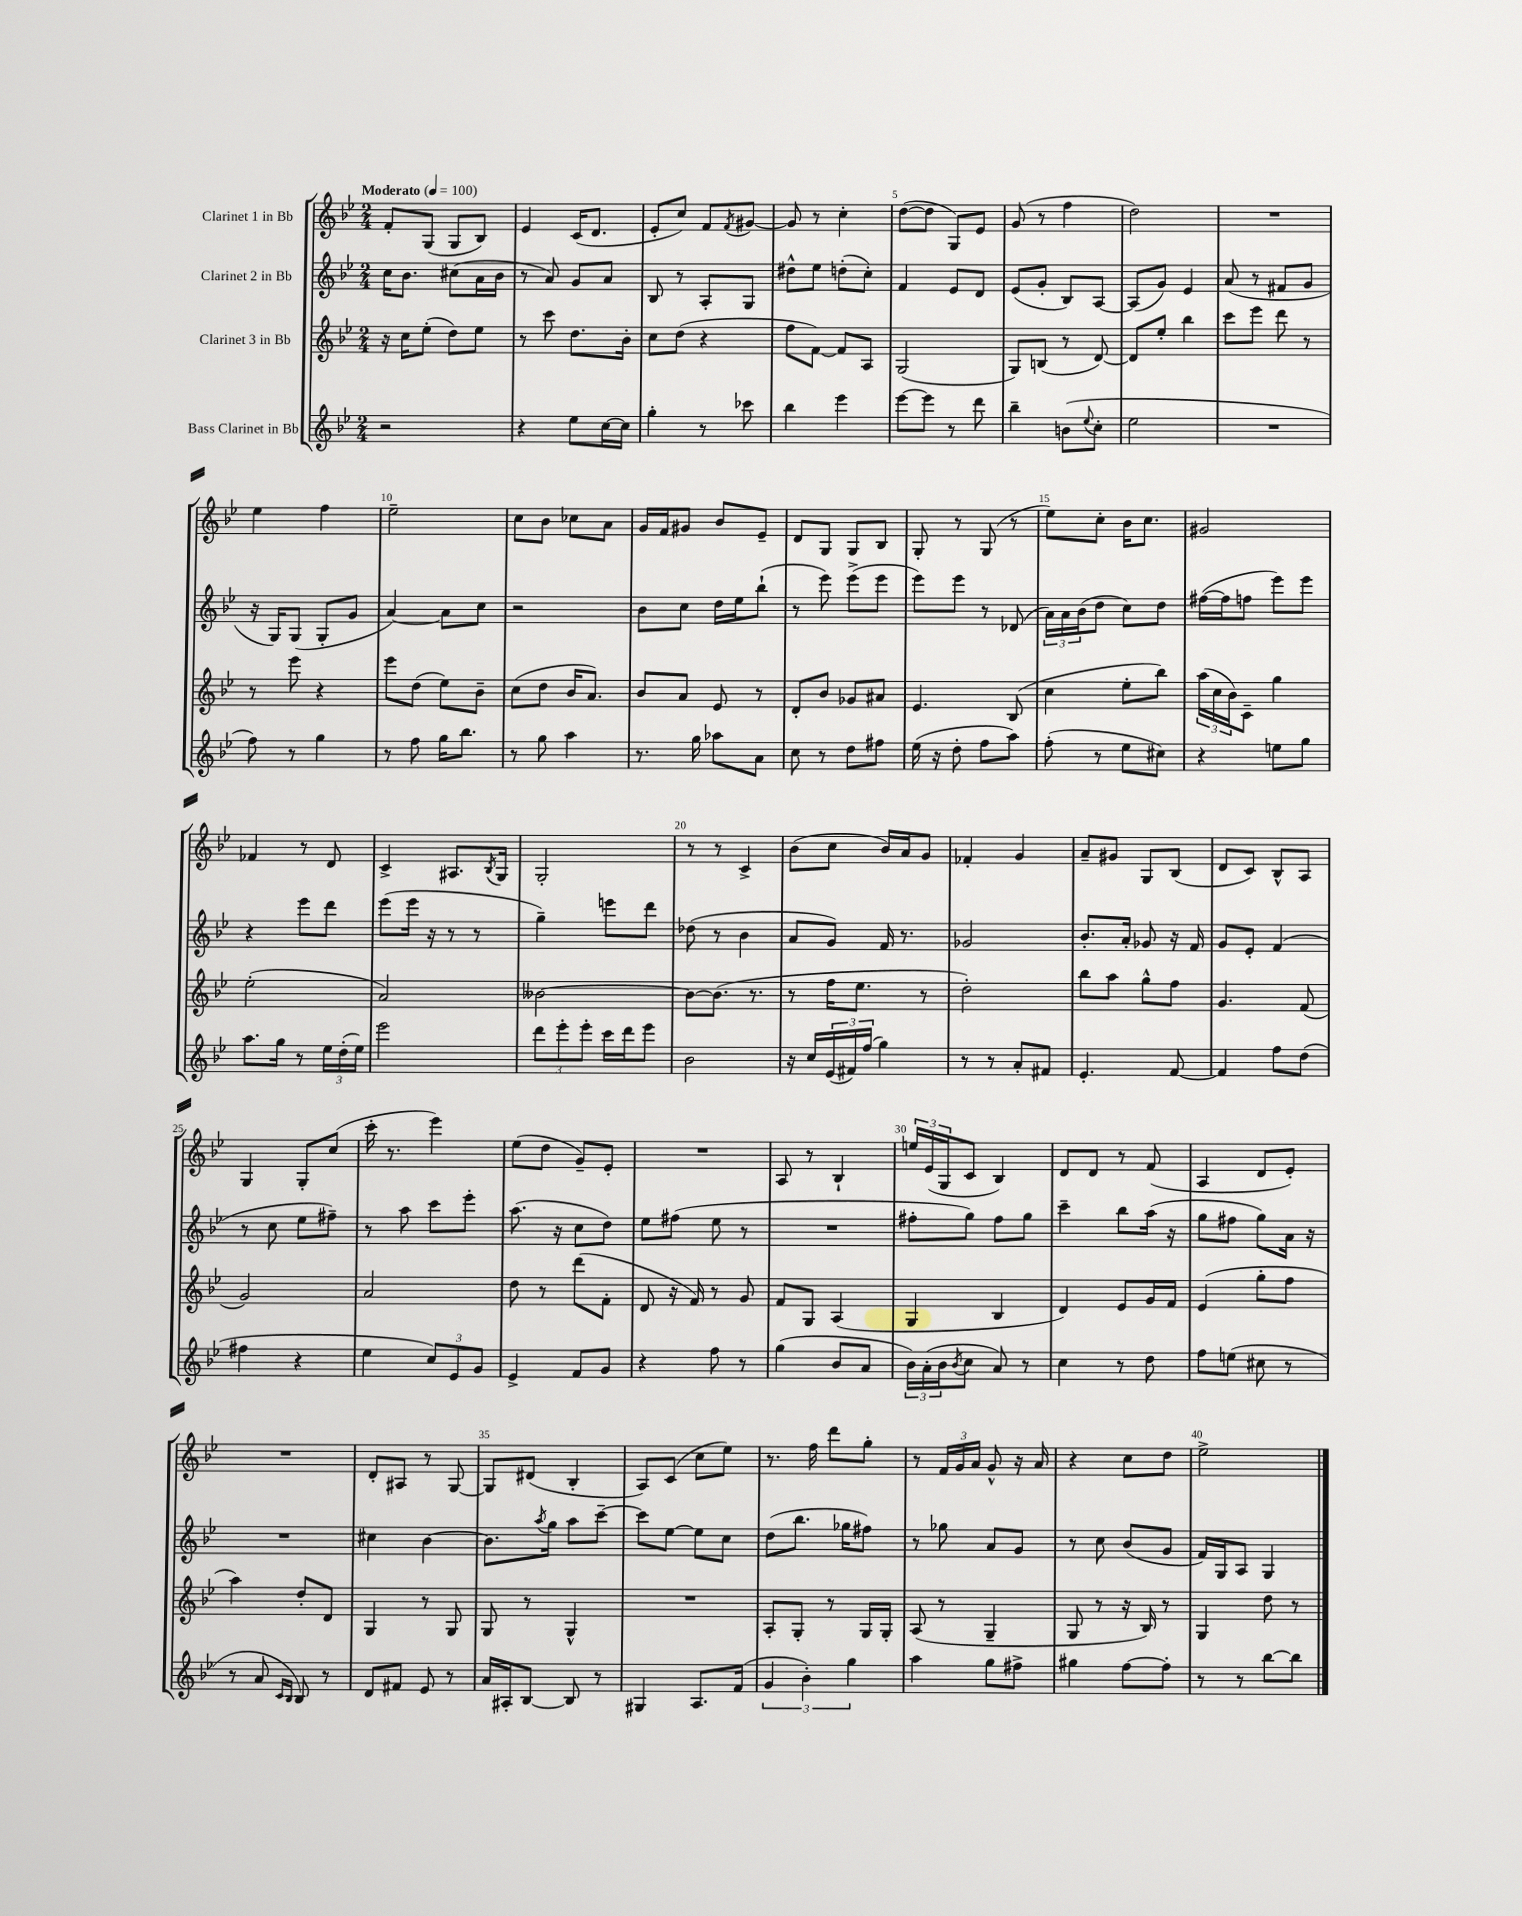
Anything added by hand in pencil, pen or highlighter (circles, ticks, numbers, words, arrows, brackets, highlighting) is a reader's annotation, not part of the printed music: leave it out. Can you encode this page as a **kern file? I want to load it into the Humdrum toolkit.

**kern	**kern	**kern	**kern
*part4	*part3	*part2	*part1
*staff4	*staff3	*staff2	*staff1
*I"Bass Clarinet in Bb	*I"Clarinet 3 in Bb	*I"Clarinet 2 in Bb	*I"Clarinet 1 in Bb
*clefG2	*clefG2	*clefG2	*clefG2
*k[b-e-]	*k[b-e-]	*k[b-e-]	*k[b-e-]
*M2/4	*M2/4	*M2/4	*M2/4
*MM100	*MM100	*MM100	*MM100
=1	=1	=1	=1
!	!	!	!LO:TX:a:B:t=Moderato
2r	16r	16cc\KL	8f'/L
.	16cc\KL	8.b-\J	.
.	(8ee-'\J	.	(8G/J
.	8dd\L)	(8cc#X\L	8G/L
.	8ee-\J	16a\L	8B-/J)
.	.	16b-\JJ	.
=2	=2	=2	=2
4r	8r	8r	4e-/
.	8ccc\	8a/)	.
8ee-\L	8.dd\L	8g/L	(16c/KL
.	.	.	8.d/J
[16cc\L	.	8a/J	.
16cc\JJ]	16b-'\Jk	.	.
=3	=3	=3	=3
4gg'\	8cc\L	8B-/	8e-'/L
.	(8dd\J	8r	8cc/J)
8r	4r	8A'/L	8f/L
.	.	.	8qf/
8ccc-X\	.	8G/J	[8g#X/J
=4	=4	=4	=4
4bb-\	8ff\L	8dd#X^^\L	8g#/]
.	[8f\J)	8ee-\J	8r
4eee-\	8f/L]	(8ddn'\L	4cc'\
.	8A/J	8cc'\J)	.
=5	=5	=5	=5
[8eee-\L	(2G/	4f/	([8dd\L
8eee-\J]	.	.	8dd\J]
8r	.	8e-/L	8G/L)
8ddd\	.	8d/J	8e-/J
=6	=6	=6	=6
4bb-~\	8G/L)	(8e-/L	(8g/
.	(8Bn/J	8g'/J	8r
(8bn\L	8r	8B-/L)	4ff\
8qqee-/	.	.	.
8cc'\J	[8d/)	[8A/J	.
=7	=7	=7	=7
2ee-\	8d/L]	(8A/L]	2dd\)
.	8ee-'/J	8g/J)	.
.	4bb-\	4e-/	.
=8	=8	=8	=8
2r	8ccc\L	(8a/	2r
.	8eee-\J	8r	.
.	8ddd\	8f#X/L	.
.	8r	8g/J	.
!!LO:LB:g=z
=9	=9	=9	=9
8ff\)	8r	16r	4ee-\
.	.	16G/KL)	.
8r	8eee-\	(8G/J	.
4gg\	4r	8G'/L	4ff\
.	.	8g/J	.
=10	=10	=10	=10
8r	8eee-\L	[4a/)	2ee-~\
8ff\	(8dd\J	.	.
16gg\KL	8ee-\L)	8a\L]	.
8.bb-\J	.	.	.
.	8b-~\J	8cc\J	.
=11	=11	=11	=11
8r	(8cc\L	2r	8cc\L
8gg\	8dd\J	.	8b-\J
4aa\	16b-/KL	.	8cc-X\L
.	8.a/J)	.	.
.	.	.	8a\J
=12	=12	=12	=12
8.r	8b-/L	8b-\L	16g/LL
.	.	.	16f/J
.	8a/J	8cc\J	8g#X/J
16gg\	.	.	.
8aa-X\L	8e-/	16dd\LL	8b-/L
.	.	16ee-\J	.
8a\J	8r	(8bb-`\J	8e-~/J
=13	=13	=13	=13
8cc\	8d'/L	8r	8d/L
8r	8b-/J	8eee-\)	8G/J
8dd\L	8g-X/L	(8eee-^\L	8G/L
8ff#X\J	8a#X/J	8eee-\J	8B-/J
=14	=14	=14	=14
(16ee-\	4.e-/	8eee-\L)	8G'/
16r	.	.	.
8dd'\	.	8eee-\J	8r
8ff\L	.	8r	(8G/
8aa\J)	(8B-/	(8d-X/	8r
=15	=15	=15	=15
(8ff'\	4cc\	24a\LL)	8ee-\L)
.	.	24a\	.
.	.	(24b-\J	.
8r	.	8dd\J	8cc'\J
8ee-\L	8ee-'\L	8cc\L)	16b-\KL
.	.	.	8.cc\J
8cc#X\J)	8bb-\J)	8dd\J	.
=16	=16	=16	=16
4r	(24aa\LL	([16ff#X\LL	2g#X/
.	24cc\	.	.
.	.	16ff#\J]	.
.	24b-\J)	.	.
.	8c~\J	8ffn\J	.
8een\L	4gg\	8eee-\L)	.
8gg\J	.	8eee-\J	.
!!LO:LB:g=z
=17	=17	=17	=17
8.aa\L	(2ee-'\	4r	4f-X/
16gg\Jk	.	.	.
8r	.	8eee-\L	8r
24ee-\LL	.	8ddd\J	8d/
(24dd'\	.	.	.
24ee-\JJ)	.	.	.
=18	=18	=18	=18
2eee-\	2a/)	(8eee-\L	4c^/
.	.	16eee-\Jk	.
.	.	16r	.
.	.	8r	8.A#X/L
.	.	8r	.
.	.	.	8qB-/
.	.	.	16G/Jk
=19	=19	=19	=19
12ddd\L	[2b--X\	4gg~\)	2G'/
12eee-'\	.	.	.
12eee-'\J	.	.	.
16ccc\LL	.	8eeen\L	.
16ddd\J	.	.	.
8eee-\J	.	8ddd\J	.
=20	=20	=20	=20
2b-\	8b--\L_	(8dd-X\	8r
.	(8.b--\J]	8r	8r
.	.	4b-\	4c^/
.	8.r	.	.
=21	=21	=21	=21
16r	8r	8a/L	(8b-\L
16cc/LL	.	.	.
(24e-/	16ff\KL	8g/J)	8cc\J
24f#X/)	.	.	.
.	8.ee-\J	.	.
(24ff/JJ	.	.	.
4gg\)	.	16f/	16b-/LL)
.	.	8.r	16a/J
.	8r	.	8g/J
=22	=22	=22	=22
8r	2dd'\)	2g-X/	4f-X'/
8r	.	.	.
8a'/L	.	.	4g/
8f#X/J	.	.	.
=23	=23	=23	=23
4.e-'/	8bb-\L	8.b-'/L	8a~/L
.	8aa\J	.	8g#X/J
.	.	16a'/Jk	.
.	8gg^^\L	8g-X/	8G/L
[8f/	8ff\J	16r	(8B-/J
.	.	16f/	.
=24	=24	=24	=24
4f/]	4.g/	8g/L	8d/L
.	.	8e-'/J	8c/J)
8ff\L	.	(4f/	8B-^^/L
(8dd\J	(8f/	.	8A/J
!!LO:LB:g=z
=25	=25	=25	=25
4ff#X\	2g/)	8r	4G/
.	.	8cc\	.
4r	.	8ee-\L	8G'/L
.	.	8ff#X~\J)	(8cc/J
=26	=26	=26	=26
4ee-\	2a/	8r	16ccc'\
.	.	.	8.r
.	.	8aa\	.
12cc/L)	.	8ccc\L	4eee-\)
12e-/	.	.	.
.	.	8eee-'\J	.
12g/J	.	.	.
=27	=27	=27	=27
4e-^/	8dd\	(8.aa\	(8ee-\L
.	8r	.	8dd\J
.	.	16r	.
8f/L	(8ddd\L	8cc\L	8g~/L)
8g/J	8f'\J	8dd\J)	8e-'/J
=28	=28	=28	=28
4r	8d/	8ee-\L	2r
.	16r	(8ff#X\J	.
.	16f/)	.	.
8ff\	8r	8ee-\	.
8r	8g/	8r	.
=29	=29	=29	=29
(4gg\	8f/L	2r	8A/
.	8G/J	.	8r
8b-/L	(4A/	.	4B-`/
8a/J	.	.	.
=30	=30	=30	=30
24b-\LL)	4G/	8ff#X'\L	24een/LL
(24a'\	.	.	(24e-/
24b-\J	.	.	24G/J
8qb-/	.	.	.
8cc\J	.	8gg\J)	8c/J
8a/)	4B-/	8ff#\L	4B-/)
8r	.	8gg\J	.
=31	=31	=31	=31
4cc\	4d/)	4ccc~\	8d/L
.	.	.	8d/J
8r	8e-/L	8bb-\L	8r
8dd\	16g/L	(16aa\Jk	(8f/
.	16f/JJ	16r	.
=32	=32	=32	=32
8ff\L	(4e-/	8gg\L	4A/
(8een\J	.	8ff#X\J	.
8cc#X\	8gg'\L	8gg\L)	8d/L
8r	8ff\J	16a\Jk	8e-'/J)
.	.	16r	.
!!LO:LB:g=z
=33	=33	=33	=33
8r	4aa\)	2r	2r
8a/	.	.	.
16qqc/LL	.	.	.
16qqB-/JJ	.	.	.
8B-/)	8dd'/L	.	.
8r	8d/J	.	.
=34	=34	=34	=34
8d/L	4G/	4cc#X\	8d'/L
8f#X/J	.	.	8A#X/J
8e-/	8r	[4b-\	8r
8r	8G/	.	[8G/
=35	=35	=35	=35
16a/LL	8G/	8.b-\L]	8G/L]
16A#X'/J	.	.	.
[8B-/J	8r	.	(8d#X/J
.	.	8qaa/	.
.	.	16gg\Jk	.
8B-/]	4G^^/	8aa\L	4B-'/
8r	.	[8ccc~\J	.
=36	=36	=36	=36
4G#X/	2r	8ccc\L]	8A/L)
.	.	[8ee-\J	(8c/J
8.A/L	.	8ee-\L]	8cc\L
.	.	8cc\J	8ee-\J)
(16f/Jk	.	.	.
=37	=37	=37	=37
6g/	8A'/L	(8dd\L	8.r
.	8G'/J	8.bb-\J	.
6b-'\)	.	.	.
.	.	.	16ff\
.	8r	.	8ddd\L
.	.	16gg-X\KL	.
6gg\	.	.	.
.	16G/LL	8ff#X\J)	8gg'\J
.	16G'/JJ	.	.
=38	=38	=38	=38
4aa\	(8A/	8r	8r
.	8r	8gg-X\	24f/LL
.	.	.	24g/
.	.	.	24a/JJ
8gg\L	4G~/	8a/L	8g^^/
8ff#X^\J	.	8g/J	16r
.	.	.	16a/
=39	=39	=39	=39
4gg#X\	8G/	8r	4r
.	8r	8cc\	.
[8ff\L	16r	(8b-/L	8cc\L
.	16B-/)	.	.
8ff'\J]	8r	8g/J	8dd\J
=40	=40	=40	=40
8r	4G/	16f/LL)	2ee-^\
.	.	16G/J	.
8r	.	8A/J	.
[8bb-\L	8dd\	4G/	.
8bb-\J]	8r	.	.
==	==	==	==
*-	*-	*-	*-
